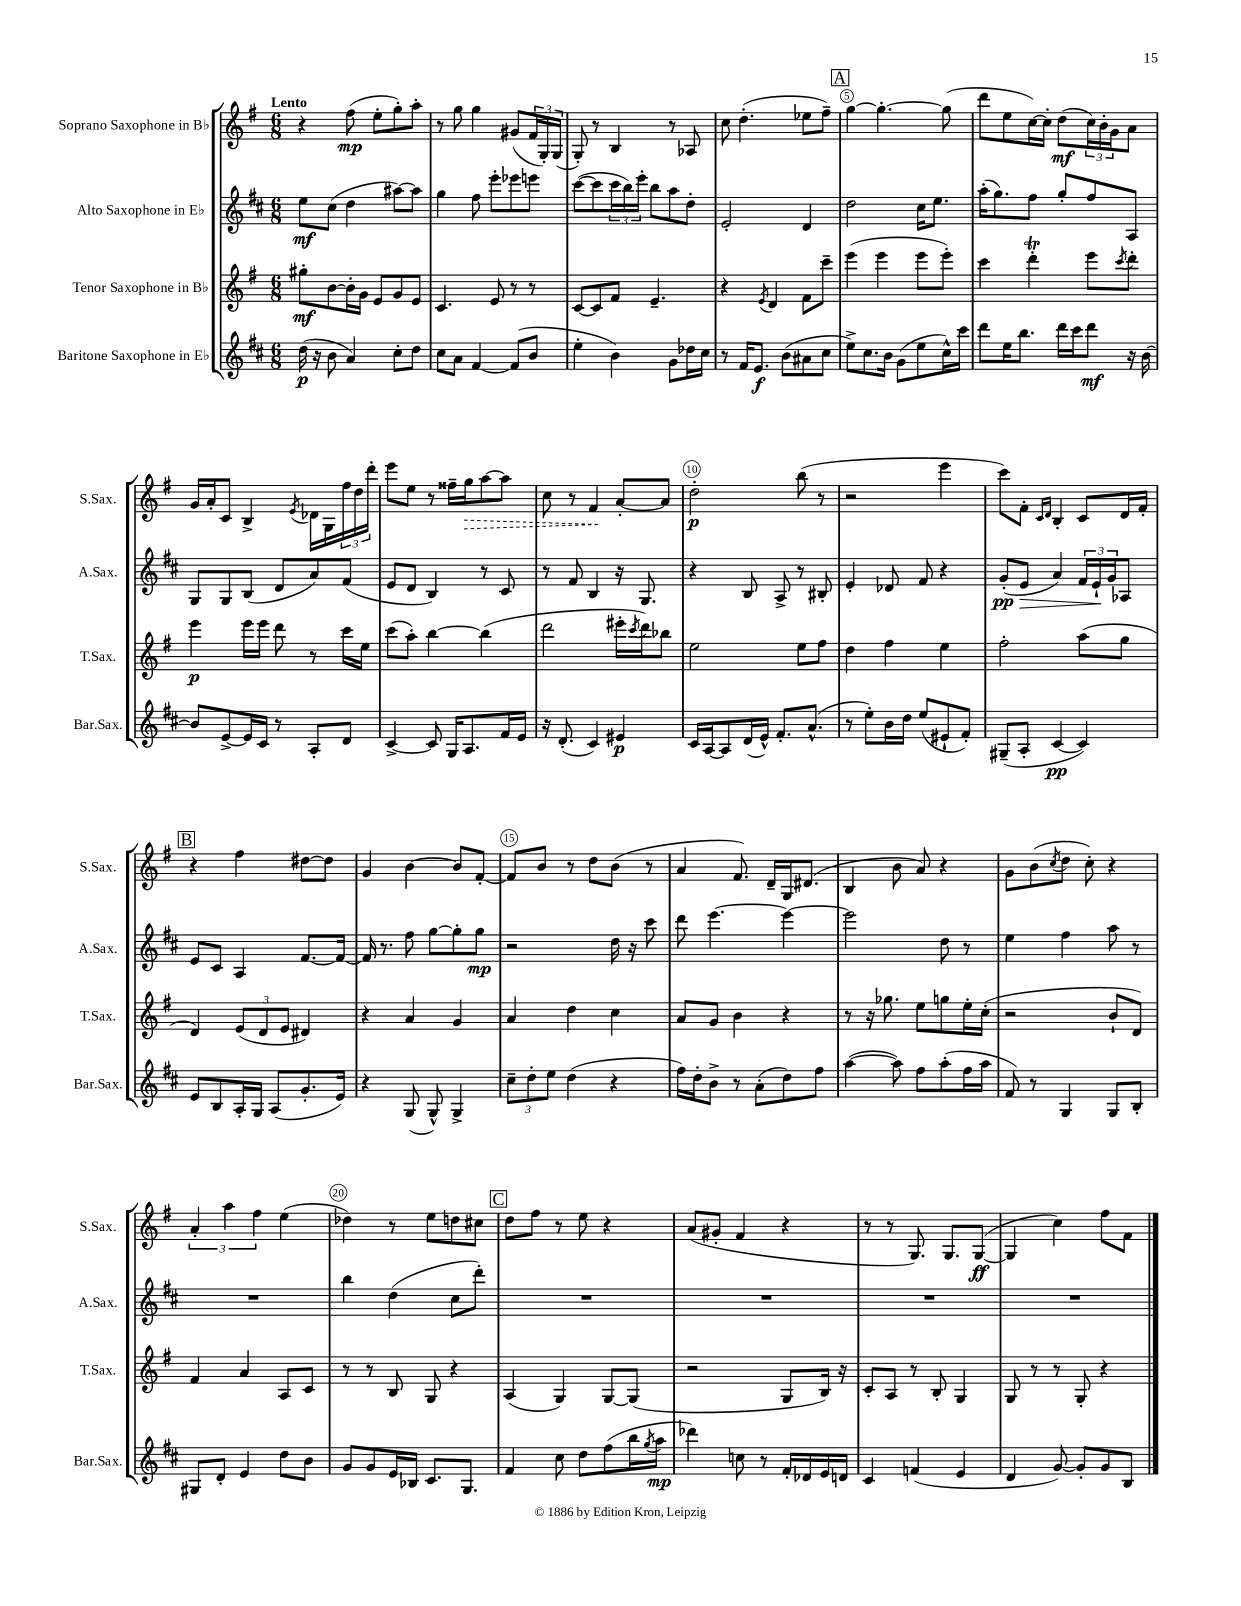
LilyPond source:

<<
\new StaffGroup <<
\new Staff = "s0" \with { instrumentName = "Soprano Saxophone in Bb" shortInstrumentName = "S.Sax." } {
    \clef treble \key g \major \numericTimeSignature \time 6/8 \tempo "Lento"
    r4 fis''8\mp( e''8-. g''8-.) a''8-. |
    r8 g''8 g''4 gis'8( \tuplet 3/2 { fis'16 g16-.) g16( } |
    g8-.) r8 b4 r8 aes8 |
    c''8 d''4.-.( ees''8 fis''8--) |
    \mark \markup { \box "A" } g''4~ g''4.~-. g''8( |
    d'''8 e''8 c''16~) c''16-. d''8\mf( \tuplet 3/2 { c''16) b'16-. g'16 } a'8 |
    g'16 a'16-. c'8 b4-> \acciaccatura { e'8 } des'16 g16 \tuplet 3/2 { fis''16 d''16 d'''16-. } |
    e'''8 e''8 r8 fisis''16-- \once \override Hairpin.style = #'dashed-line g''16\> a''8~ a''8 |
    c''8 r8 fis'4\! a'8~-. a'8 |
    d''2-.\p b''8( r8 |
    r2 e'''4 |
    c'''8) fis'8-. \grace { c'16 d'16 } b4-. c'8 d'16 fis'16-. |
    \mark \markup { \box "B" } r4 fis''4 dis''8~ dis''8 |
    g'4 b'4~ b'8 fis'8~-. |
    fis'8 b'8 r8 d''8 b'8( r8 |
    a'4 fis'8.) d'16-- g16 dis'8.( |
    b4 b'8 a'8) r4 |
    g'8 b'8( \acciaccatura { c''8 } d''8 c''8-.) r4 |
    \tuplet 3/2 { a'4-. a''4 fis''4 } e''4( |
    des''4) r8 e''8 d''8 cis''8 |
    \mark \markup { \box "C" } d''8 fis''8 r8 e''8 r4 |
    a'8( gis'8-. fis'4 r4 |
    r8 r8 g8.) g8. g8~\ff( |
    g4 c''4) fis''8 fis'8 \bar "|." |
}
\new Staff = "s1" \with { instrumentName = "Alto Saxophone in Eb" shortInstrumentName = "A.Sax." } {
    \clef treble \key d \major \numericTimeSignature \time 6/8
    e''8\mf cis''8( d''4 ais''8~) ais''8 |
    g''4 fis''8 e'''8-. ees'''8 e'''8 |
    cis'''8~( cis'''8 \tuplet 3/2 { cis'''16 b''16) e'''16-. } b''8 a''8 d''8-. |
    e'2-. d'4 |
    \mark \markup { \box "A" } d''2 cis''16 e''8. |
    a''16-.( g''8.) fis''8 g''8-. fis''8 a8 |
    g8 g8 b8( d'8 a'8) fis'8( |
    e'8 d'8 b4) r8 cis'8 |
    r8 fis'8 b4 r16 g8. |
    r4 b8 a8-> r8 bis8-. |
    e'4-. des'8 fis'8 r4 |
    g'8-.\pp( e'8\> a'4) \tuplet 3/2 { fis'16 e'16-!\! g'16 } aes8 |
    \mark \markup { \box "B" } e'8 cis'8 a4 fis'8.~ fis'16~ |
    fis'16 r8. fis''8 g''8~ g''8-. g''8\mp |
    r2 d''16 r16 cis'''8 |
    d'''8 e'''4.~ e'''4~ |
    e'''2 d''8 r8 |
    e''4 fis''4 a''8 r8 |
    R2. |
    b''4 d''4( cis''8 d'''8-.) |
    \mark \markup { \box "C" } R2. |
    R2. |
    R2. |
    R2. \bar "|." |
}
\new Staff = "s2" \with { instrumentName = "Tenor Saxophone in Bb" shortInstrumentName = "T.Sax." } {
    \clef treble \key g \major \numericTimeSignature \time 6/8
    gis''8-.\mf b'8~ b'16-. g'16 e'8 g'8 e'8 |
    c'4. e'8 r8 r8 |
    c'8~ c'8 fis'8 e'4.-- |
    r4 \acciaccatura { e'8 } d'4 fis'8 c'''8-- |
    \mark \markup { \box "A" } e'''4( e'''4 e'''8 e'''8-.) |
    c'''4 d'''4-.\trill e'''8 \acciaccatura { c'''8 } d'''8-. |
    e'''4\p e'''16 e'''16 d'''8 r8 c'''16 e''16 |
    c'''8( a''8-.) b''4~ b''4( |
    d'''2 eis'''16-. \acciaccatura { c'''8 } d'''16) bes''8 |
    e''2 e''8 fis''8 |
    d''4 fis''4 e''4 |
    fis''2-. a''8( g''8 |
    \mark \markup { \box "B" } d'4) \tuplet 3/2 { e'8( d'8 e'8 } dis'4) |
    r4 a'4 g'4 |
    a'4 d''4 c''4 |
    a'8 g'8 b'4 r4 |
    r8 r16 ges''8. e''8 g''8 e''16-. c''16-.( |
    r2 b'8-! d'8) |
    fis'4 a'4 a8 c'8 |
    r8 r8 b8 g8 r4 |
    \mark \markup { \box "C" } a4( g4) g8~ g8( |
    r2 g8 b16) r16 |
    c'8-. a8 r8 b8-. g4 |
    g8 r8 r8 g8-. r4 \bar "|." |
}
\new Staff = "s3" \with { instrumentName = "Baritone Saxophone in Eb" shortInstrumentName = "Bar.Sax." } {
    \clef treble \key d \major \numericTimeSignature \time 6/8
    d''16\p( r16 b'8 a'4) cis''8-. d''8 |
    cis''8 a'8 fis'4~ fis'8( b'8 |
    e''4-. b'4) g'8 des''16 cis''16 |
    r8 fis'16 e'8.\f b'8( ais'8 cis''8 |
    \mark \markup { \box "A" } e''8->) cis''8. b'16 g'8( e''8 cis''16-^) cis'''16 |
    d'''8 e''16 b''8. d'''16 cis'''16 d'''8\mf r16 b'16~ |
    b'8 e'8~-> e'16 cis'16 r8 a8-. d'8 |
    cis'4~-> cis'8 g16 a8. fis'16 e'16 |
    r16 d'8.-.( cis'4) eis'4\p |
    cis'16 a16~ a8 d'16( e'16-^) fis'8.-. a'8.-^( |
    r8 e''8-.) b'16 d''16 e''8( eis'8-! fis'8-.) |
    gis8--( a8-. cis'4~\pp cis'4) |
    \mark \markup { \box "B" } e'8 b8 a16-. g16 a8( g'8.-. e'16) |
    r4 g8( g8-^) g4-> |
    \tuplet 3/2 { cis''8-- d''8-. e''8 } d''4( r4 |
    fis''16) d''16-. b'8-> r8 a'8-.( d''8) fis''8 |
    a''4~( a''8) fis''8 a''8-.( fis''16 a''16 |
    fis'8) r8 g4 g8 b8-. |
    gis8 d'8-. e'4 d''8 b'8 |
    g'8 g'8 e'16 bes16 cis'8. g8. |
    \mark \markup { \box "C" } fis'4 cis''8 d''8 fis''8( b''16 \acciaccatura { g''8 } a''16\mp |
    des'''4) c''8 r8 fis'16-. des'16 e'16 d'16 |
    cis'4 f'4( e'4 |
    d'4 g'8~) g'8-. g'8 b8 \bar "|." |
}
>>
>>
\layout { \context { \Score \override BarNumber.break-visibility = ##(#f #t #t) barNumberVisibility = #(every-nth-bar-number-visible 5) \override BarNumber.stencil = #(make-stencil-circler 0.1 0.3 ly:text-interface::print) } }
